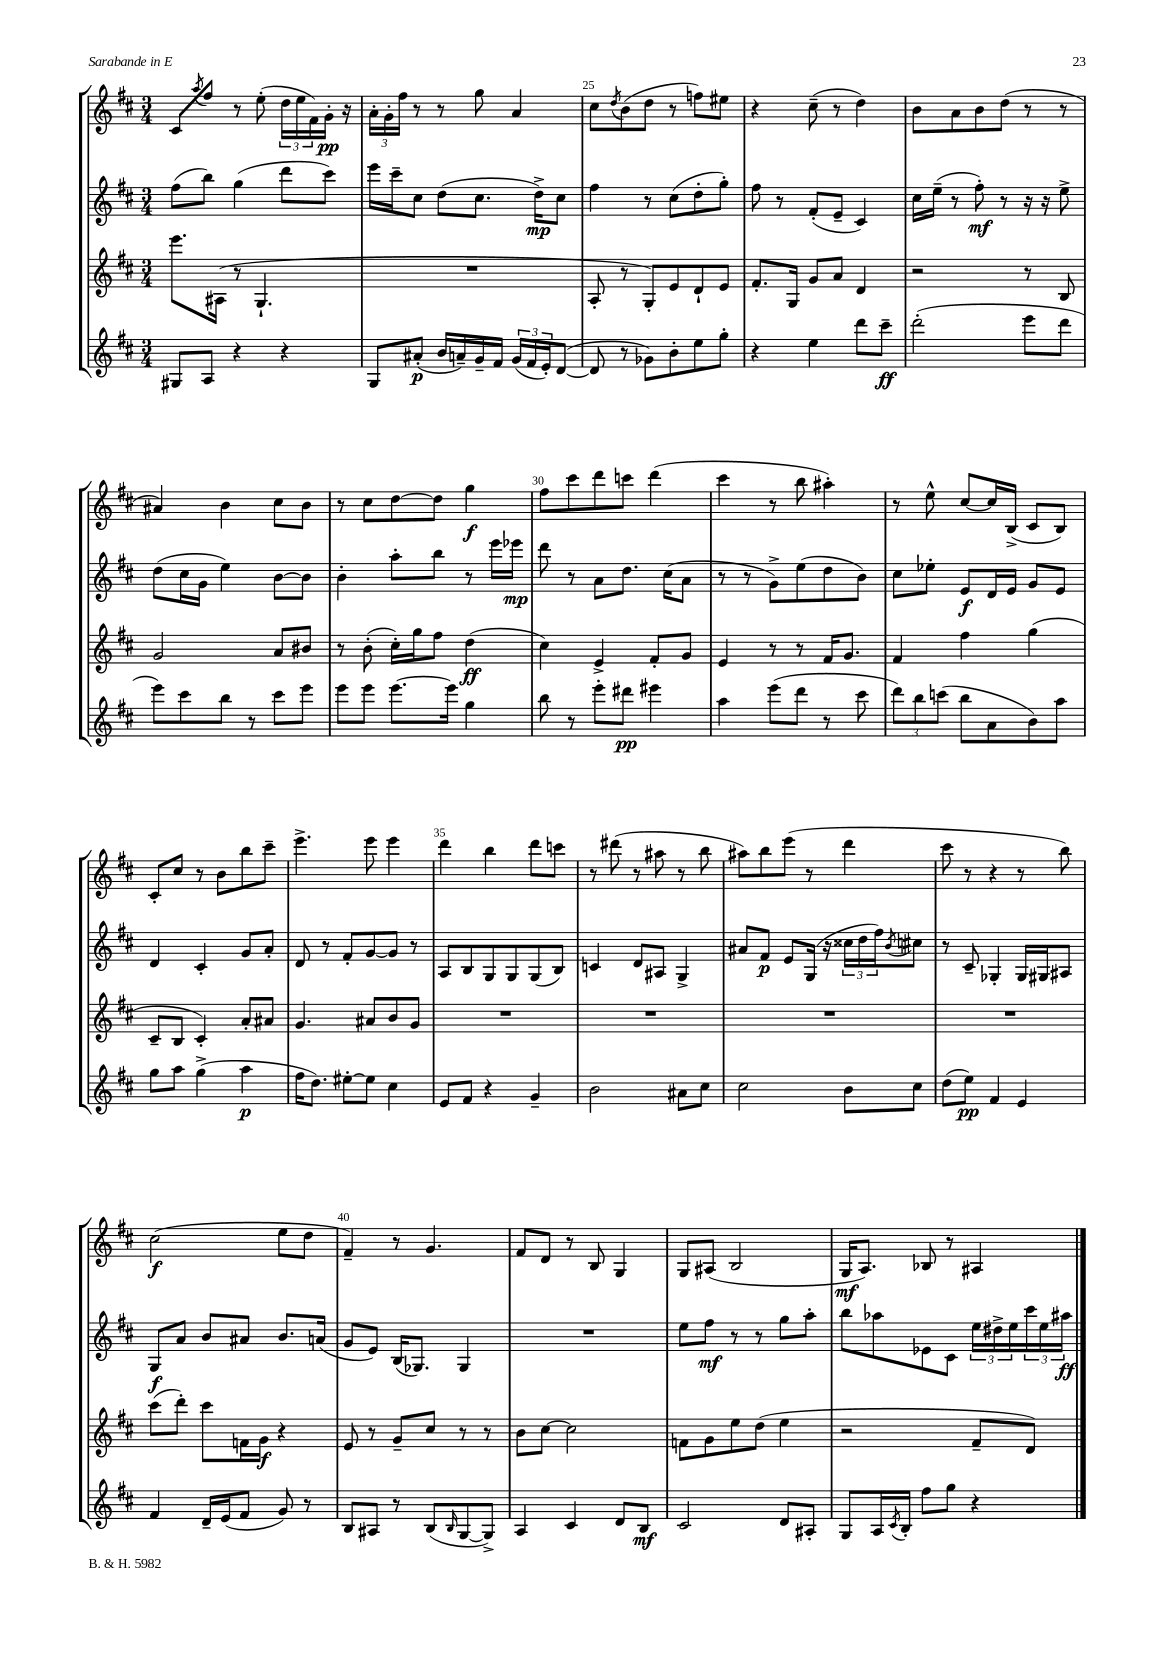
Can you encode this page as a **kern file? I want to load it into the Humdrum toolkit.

**kern	**kern	**kern	**kern
*staff4	*staff3	*staff2	*staff1
*clefG2	*clefG2	*clefG2	*clefG2
*k[f#c#]	*k[f#c#]	*k[f#c#]	*k[f#c#]
*M3/4	*M3/4	*M3/4	*M3/4
8G#/L	8.eee\L	(8ff#\L	8c#/L
.	.	.	8qaa/
8A/J	.	8bb\J)	8ff#/J
.	(16A#\Jk	.	.
4r	8r	(4gg\	8r
.	4.G`/	.	(8ee'\
4r	.	8ddd\L	24dd\LL
.	.	.	24ee\
.	.	.	24f#\)
.	.	8ccc#\J)	16g'\JJ
.	.	.	16r
=	=	=	=
8G/L	2.r	16eee\LL	24a'\LL
.	.	.	24g'\
.	.	16ccc#~\J	.
.	.	.	24ff#\JJ
(8a#'/J	.	8cc#\J	8r
16b/LL	.	(8dd\L	8r
16a~/)	.	.	.
16g~/	.	8.cc#\J	8gg\
16f#/JJ	.	.	.
(24g/LL	.	.	4a/
24f#/	.	.	.
.	.	16dd^\LK)	.
24e'/J)	.	.	.
([8d/J	.	8cc#\J	.
=	=	=	=
8d/]	8A'/	4ff#\	8cc#\L
.	.	.	8qdd/
8r	8r	.	(8b\
8g-\L)	8G'/L)	8r	8dd\J
8b'\	8e/	(8cc#\L	8r
8ee\	8d`/	8dd'\	8ff\L)
8gg'\J	8e/J	8gg'\J)	8ee#\J
=	=	=	=
4r	8.f#'/L	8ff#\	4r
.	.	8r	.
.	16G/Jk	.	.
4ee\	8g/L	(8f#'/L	(8cc#~\
.	8a/J	8e~/J	8r
8ddd\L	4d/	4c#/)	4dd\)
8ccc#~\J	.	.	.
=	=	=	=
(2ddd'\	2r	16cc#\LL	8b\L
.	.	(16ee~\JJ	.
.	.	8r	8a\
.	.	8ff#'\)	8b\
.	.	8r	(8dd\J
8eee\L	8r	16r	8r
.	.	16r	.
8ddd\J	8B/	8ee^\	8r
=	=	=	=
8eee\L)	2g/	(8dd\L	4a#/)
8ccc#\	.	16cc#\L	.
.	.	16g\JJ	.
8bb\J	.	4ee\)	4b\
8r	.	.	.
8ccc#\L	8a/L	[8b\L	8cc#\L
8eee\J	8b#/J	8b\]J	8b\J
=	=	=	=
8eee\L	8r	4b'\	8r
8eee\J	(8b'\	.	8cc#\L
[8.eee\L	16cc#'\LL)	8aa'\L	[8dd\
.	16gg\J	.	.
.	8ff#\J	8bb\J	8dd\]J
16eee\]Jk	.	.	.
4gg\	(4dd\	8r	4gg\
.	.	16eee\LL	.
.	.	16eee-\JJ	.
=	=	=	=
8bb\	4cc#\)	8ddd\	8ff#\L
8r	.	8r	8ccc#\
8eee'\L	4e^/	8a\L	8ddd\
8ddd#\J	.	8.dd\J	8ccc\J
4eee#\	8f#'/L	.	(4ddd\
.	.	(16cc#\LK	.
.	8g/J	8a\J	.
=	=	=	=
4aa\	4e/	8r	4ccc#\
.	.	8r	.
(8eee\L	8r	8g^\L)	8r
8ddd\J	8r	(8ee\	8bb\
8r	16f#/LK	8dd\	4aa#'\)
.	8.g/J	.	.
8ccc#\	.	8b\J)	.
=	=	=	=
12ddd\L)	4f#/	8cc#\L	8r
12bb\	.	.	.
.	.	8ee-'\J	8ee^^\
(12ccc\J	.	.	.
8bb\L	4ff#\	8e/L	[8cc#/L
8a\	.	16d/L	16cc#/]L
.	.	16e/JJ	(16B^/JJ
8b\)	(4gg\	8g/L	8c#/L
8aa\J	.	8e/J	8B/J)
=	=	=	=
8gg\L	8c#~/L	4d/	8c#'/L
8aa\J	8B/J	.	8cc#/J
(4gg^\	4c#'/)	4c#'/	8r
.	.	.	8b\L
4aa\	8a'/L	8g/L	8bb\
.	8a#/J	8a'/J	8ccc#~\J
=	=	=	=
16ff#\LK	4.g/	8d/	4.eee^\
8.dd\J)	.	.	.
.	.	8r	.
[8ee#'\L	.	8f#'/L	.
8ee#\]J	8a#/L	[8g/	8eee\
4cc#\	8b/	8g/]J	4eee\
.	8g/J	8r	.
=	=	=	=
8e/L	2.r	8A/L	4ddd\
8f#/J	.	8B/	.
4r	.	8G/	4bb\
.	.	8G/	.
4g~/	.	(8G/	8ddd\L
.	.	8B/J)	8ccc\J
=	=	=	=
2b\	2.r	4c/	8r
.	.	.	(8ddd#\
.	.	8d/L	8r
.	.	8A#/J	8aa#\
8a#\L	.	4G^/	8r
8cc#\J	.	.	8bb\
=	=	=	=
2cc#\	2.r	8a#/L	8aa#\L)
.	.	8f#/J	8bb\
.	.	8e/L	(8eee\J
.	.	(16G/Jk	8r
.	.	16r	.
8b\L	.	24cc##\LL	4ddd\
.	.	24dd\	.
.	.	24ff#\J)	.
.	.	8qb/	.
8cc#\J	.	8cc#\J	.
=	=	=	=
(8dd\L	2.r	8r	8ccc#\
8ee\J)	.	8c#~/	8r
4f#/	.	4G-'/	4r
4e/	.	16G-/LL	8r
.	.	16G#/J	.
.	.	8A#/J	8bb\)
=	=	=	=
4f#/	(8ccc#\L	8G/L	(2cc#\
.	8ddd'\J)	8a/J	.
16d~/LL	8ccc#\L	8b/L	.
(16e/J	.	.	.
8f#/J	16f\L	8a#/J	.
.	16g\JJ	.	.
8g/)	4r	8.b/L	8ee\L
8r	.	.	8dd\J
.	.	(16a/Jk	.
=	=	=	=
8B/L	8e/	8g/L	4f#~/)
8A#/J	8r	8e/J)	.
8r	8g~/L	(16B/LK	8r
.	.	8.G-/J)	.
(8B/L	8cc#/J	.	4.g/
16qqB/	.	.	.
[8G/	8r	4G-/	.
8G^/]J)	8r	.	.
=	=	=	=
4A/	8b\L	2.r	8f#/L
.	[8cc#\J	.	8d/J
4c#/	2cc#\]	.	8r
.	.	.	8B/
8d/L	.	.	4G/
8B/J	.	.	.
=	=	=	=
2c#/	8f\L	8ee\L	8G/L
.	8g\	8ff#\J	(8A#/J
.	8ee\	8r	2B/
.	(8dd\J	8r	.
8d/L	4ee\	8gg\L	.
8A#'/J	.	8aa'\J	.
=	=	=	=
8G/L	2r	8bb\L	16G/LK
.	.	.	8.A/J)
16A/L	.	8aa-\	.
8qc#/	.	.	.
16B'/JJ	.	.	.
8ff#\L	.	8e-\	8B-/
8gg\J	.	8c#\J	8r
4r	8f#~/L	24ee\LL	4A#/
.	.	24dd#^\	.
.	.	24ee\	.
.	8d/J)	24ccc#\	.
.	.	24ee\	.
.	.	24aa#\JJ	.
==	==	==	==
*-	*-	*-	*-
